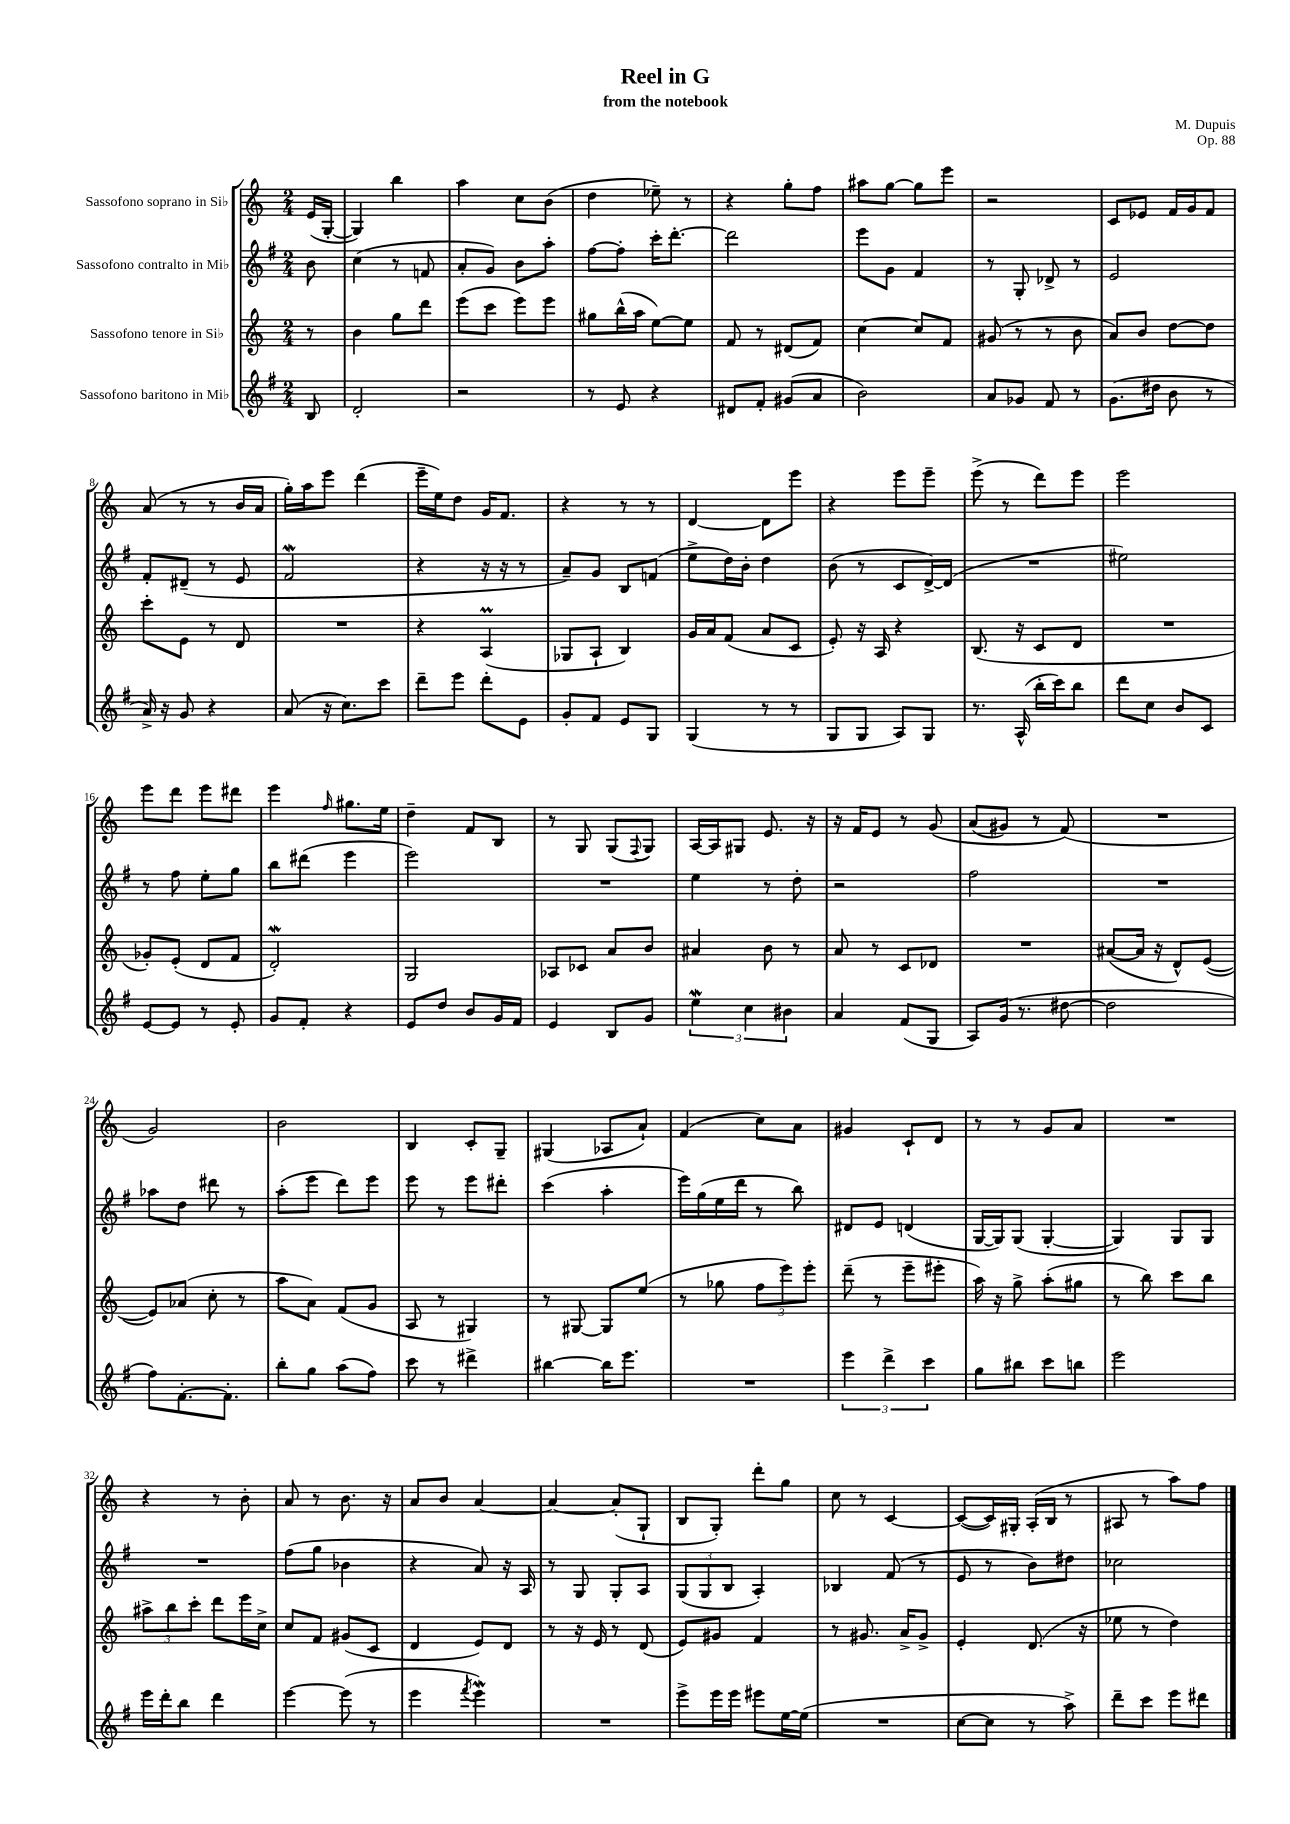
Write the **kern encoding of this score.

**kern	**kern	**kern	**kern
*staff4	*staff3	*staff2	*staff1
*clefG2	*clefG2	*clefG2	*clefG2
*k[f#]	*k[]	*k[f#]	*k[]
*M2/4	*M2/4	*M2/4	*M2/4
8B	8r	8b	(16e
.	.	.	[16G'
=	=	=	=
2d'	4b	(4cc	4G])
.	8gg	8r	4bb
.	8ddd	8f	.
=	=	=	=
2r	(8eee	8a'	4aa
.	8ccc	8g)	.
.	8eee)	8b	8cc
.	8eee	8aa'	(8b
=	=	=	=
8r	8gg#	[8ff#	4dd
8e	(16bb^^	8ff#']	.
.	16aa	.	.
4r	[8ee)	16ccc'	8ee-~)
.	.	[8.ddd'	.
.	8ee]	.	8r
=	=	=	=
8d#	8f	2ddd]	4r
8f#'	8r	.	.
(8g#	(8d#	.	8gg'
8a	8f)	.	8ff
=	=	=	=
2b)	[4cc	8eee	8aa#
.	.	8g	[8gg
.	8cc]	4f#	8gg]
.	8f	.	8eee
=	=	=	=
8a	(8g#	8r	2r
8g-	8r	8G'	.
8f#	8r	8d-^	.
8r	8b	8r	.
=	=	=	=
(8.g	8a)	2e	8c
.	8b	.	8e-
16dd#	.	.	.
8b	[8dd	.	16f
.	.	.	16g
8r	8dd]	.	8f
=	=	=	=
16a^)	8ccc'	8f#'	(8a
16r	.	.	.
8g	8e	(8d#~	8r
4r	8r	8r	8r
.	8d	8e	16b
.	.	.	16a
=	=	=	=
(8a	2r	2f#	16gg')
.	.	.	16aa
16r	.	.	8eee
8.cc)	.	.	.
.	.	.	(4ddd
8ccc	.	.	.
=	=	=	=
8ddd~	4r	4r	16eee~
.	.	.	16ee)
8eee	.	.	8dd
8ddd'	(4A	16r	16g
.	.	16r	8.f
8e	.	8r	.
=	=	=	=
8g'	8G-	8a~)	4r
8f#	8A`	8g	.
8e	4B)	8B	8r
8G	.	(8f	8r
=	=	=	=
(4G	16g	8ee^	[4d
.	16a	.	.
.	(8f	16dd)	.
.	.	16b'	.
8r	8a	4dd	8d]
8r	8c	.	8eee
=	=	=	=
8G	8e')	(8b	4r
8G	16r	8r	.
.	16A	.	.
8A)	4r	8c	8eee
8G	.	[16d^)	8eee~
.	.	(16d]	.
=	=	=	=
8.r	(8.B	2r	(8eee^
.	.	.	8r
(16A^^	16r	.	.
16bb'	8c	.	8ddd)
16ccc)	.	.	.
8bb	8d	.	8eee
=	=	=	=
8ddd	2r	2ee#)	2eee
8cc	.	.	.
8b	.	.	.
8c	.	.	.
=	=	=	=
[8e	8g-')	8r	8eee
8e]	(8e'	8ff#	8ddd
8r	8d	8ee'	8eee
8e'	8f	8gg	8ddd#
=	=	=	=
8g	2d')	8bb	4eee
8f#'	.	(8ddd#	.
.	.	.	16qqff
4r	.	4eee	8.gg#
.	.	.	16ee
=	=	=	=
8e	2G	2eee)	4dd~
8dd	.	.	.
8b	.	.	8f
16g	.	.	8B
16f#	.	.	.
=	=	=	=
4e	8A-	2r	8r
.	8c-	.	8G
8B	8a	.	(8G
.	.	.	8qqF
8g	8b	.	8G)
=	=	=	=
6ee	4a#	4ee	[16A
.	.	.	16A]
.	.	.	8G#
6cc	.	.	.
.	8b	8r	8.e
6b#	.	.	.
.	8r	8dd'	.
.	.	.	16r
=	=	=	=
4a	8a	2r	16r
.	.	.	16f
.	8r	.	8e
(8f#	8c	.	8r
8G	8d-	.	&(8g
=	=	=	=
8A)	2r	2ff#	(8a
(16g	.	.	8g#)
8.r	.	.	.
.	.	.	8r
[8dd#	.	.	(8f&)
=	=	=	=
2dd#]	([8a#	2r	2r
.	16a#]	.	.
.	16r	.	.
.	8d^^)	.	.
.	([8e	.	.
=	=	=	=
8ff#)	8e])	8aa-	2g)
[8.f#'	(8a-	8dd	.
.	8cc'	8ddd#	.
8.f#']	.	.	.
.	8r	8r	.
=	=	=	=
8bb'	8aa	(8aa'	2b
8gg	8a)	8eee	.
(8aa	(8f	8ddd)	.
8ff#)	8g	8eee	.
=	=	=	=
8ccc	8A	8eee	4B
8r	8r	8r	.
4ddd#^	4G#)	8eee	8c'
.	.	8ddd#'	8G~
=	=	=	=
[4bb#	8r	(4ccc	(4G#
.	[8G#	.	.
16bb#]	8G#]	4aa'	8A-
8.eee	.	.	.
.	(8ee	.	8a`)
=	=	=	=
2r	8r	16eee)	(4f
.	.	(16gg	.
.	8gg-	16ee	.
.	.	16ddd	.
.	12ff	8r	8cc)
.	12eee)	.	.
.	.	8bb)	8a
.	12eee'	.	.
=	=	=	=
6eee	(8ddd~	8d#	4g#
.	8r	8e	.
6ddd^	.	.	.
.	8eee~	(4d	8c`
6ccc	.	.	.
.	8eee#'	.	8d
=	=	=	=
8gg	16aa)	[16G	8r
.	16r	16G])	.
8bb#	8gg^	(8G	8r
8ccc	(8aa'	[4G'	8g
8bb	8gg#	.	8a
=	=	=	=
2eee	8r	4G])	2r
.	8bb)	.	.
.	8ccc	8G	.
.	8bb	8G	.
=	=	=	=
16eee	12aa#^	2r	4r
16ddd'	.	.	.
.	12bb	.	.
8bb	.	.	.
.	12ccc'	.	.
4ddd	8ddd	.	8r
.	16eee	.	8b'
.	16cc^	.	.
=	=	=	=
[4eee	8cc	(8ff#	8a
.	8f	8gg	8r
(8eee]	(8g#	4b-	8.b
8r	8c	.	.
.	.	.	16r
=	=	=	=
4eee	4d	4r	8a
.	.	.	8b
8qfff#	.	.	.
4eee)	8e)	8a)	[4a
.	8d	16r	.
.	.	16A	.
=	=	=	=
2r	8r	8r	4a_
.	16r	8G	.
.	16e	.	.
.	8r	8G'	(8a']
.	(8d	8A	8G`
=	=	=	=
8eee^	8e)	(12G	8B
.	.	12G	.
16eee	8g#	.	8G')
.	.	12B	.
16eee	.	.	.
8eee#	4f	4A')	8ddd'
[16ee	.	.	8gg
(16ee]	.	.	.
=	=	=	=
2r	8r	4B-	8cc
.	8.g#	.	8r
.	.	(8f#	[4c
.	16a^	.	.
.	8g#^	8r	.
=	=	=	=
[8cc	4e'	8e	(8c_
8cc]	.	8r	16c])
.	.	.	16G#'
8r	(8.d	8b)	(16A'
.	.	.	16B
8aa^)	.	8dd#	8r
.	16r	.	.
=	=	=	=
8ddd~	8ee-	2cc-	8A#
8ccc	8r	.	8r
8eee	4dd)	.	8aa)
8ddd#	.	.	8ff
==	==	==	==
*-	*-	*-	*-
